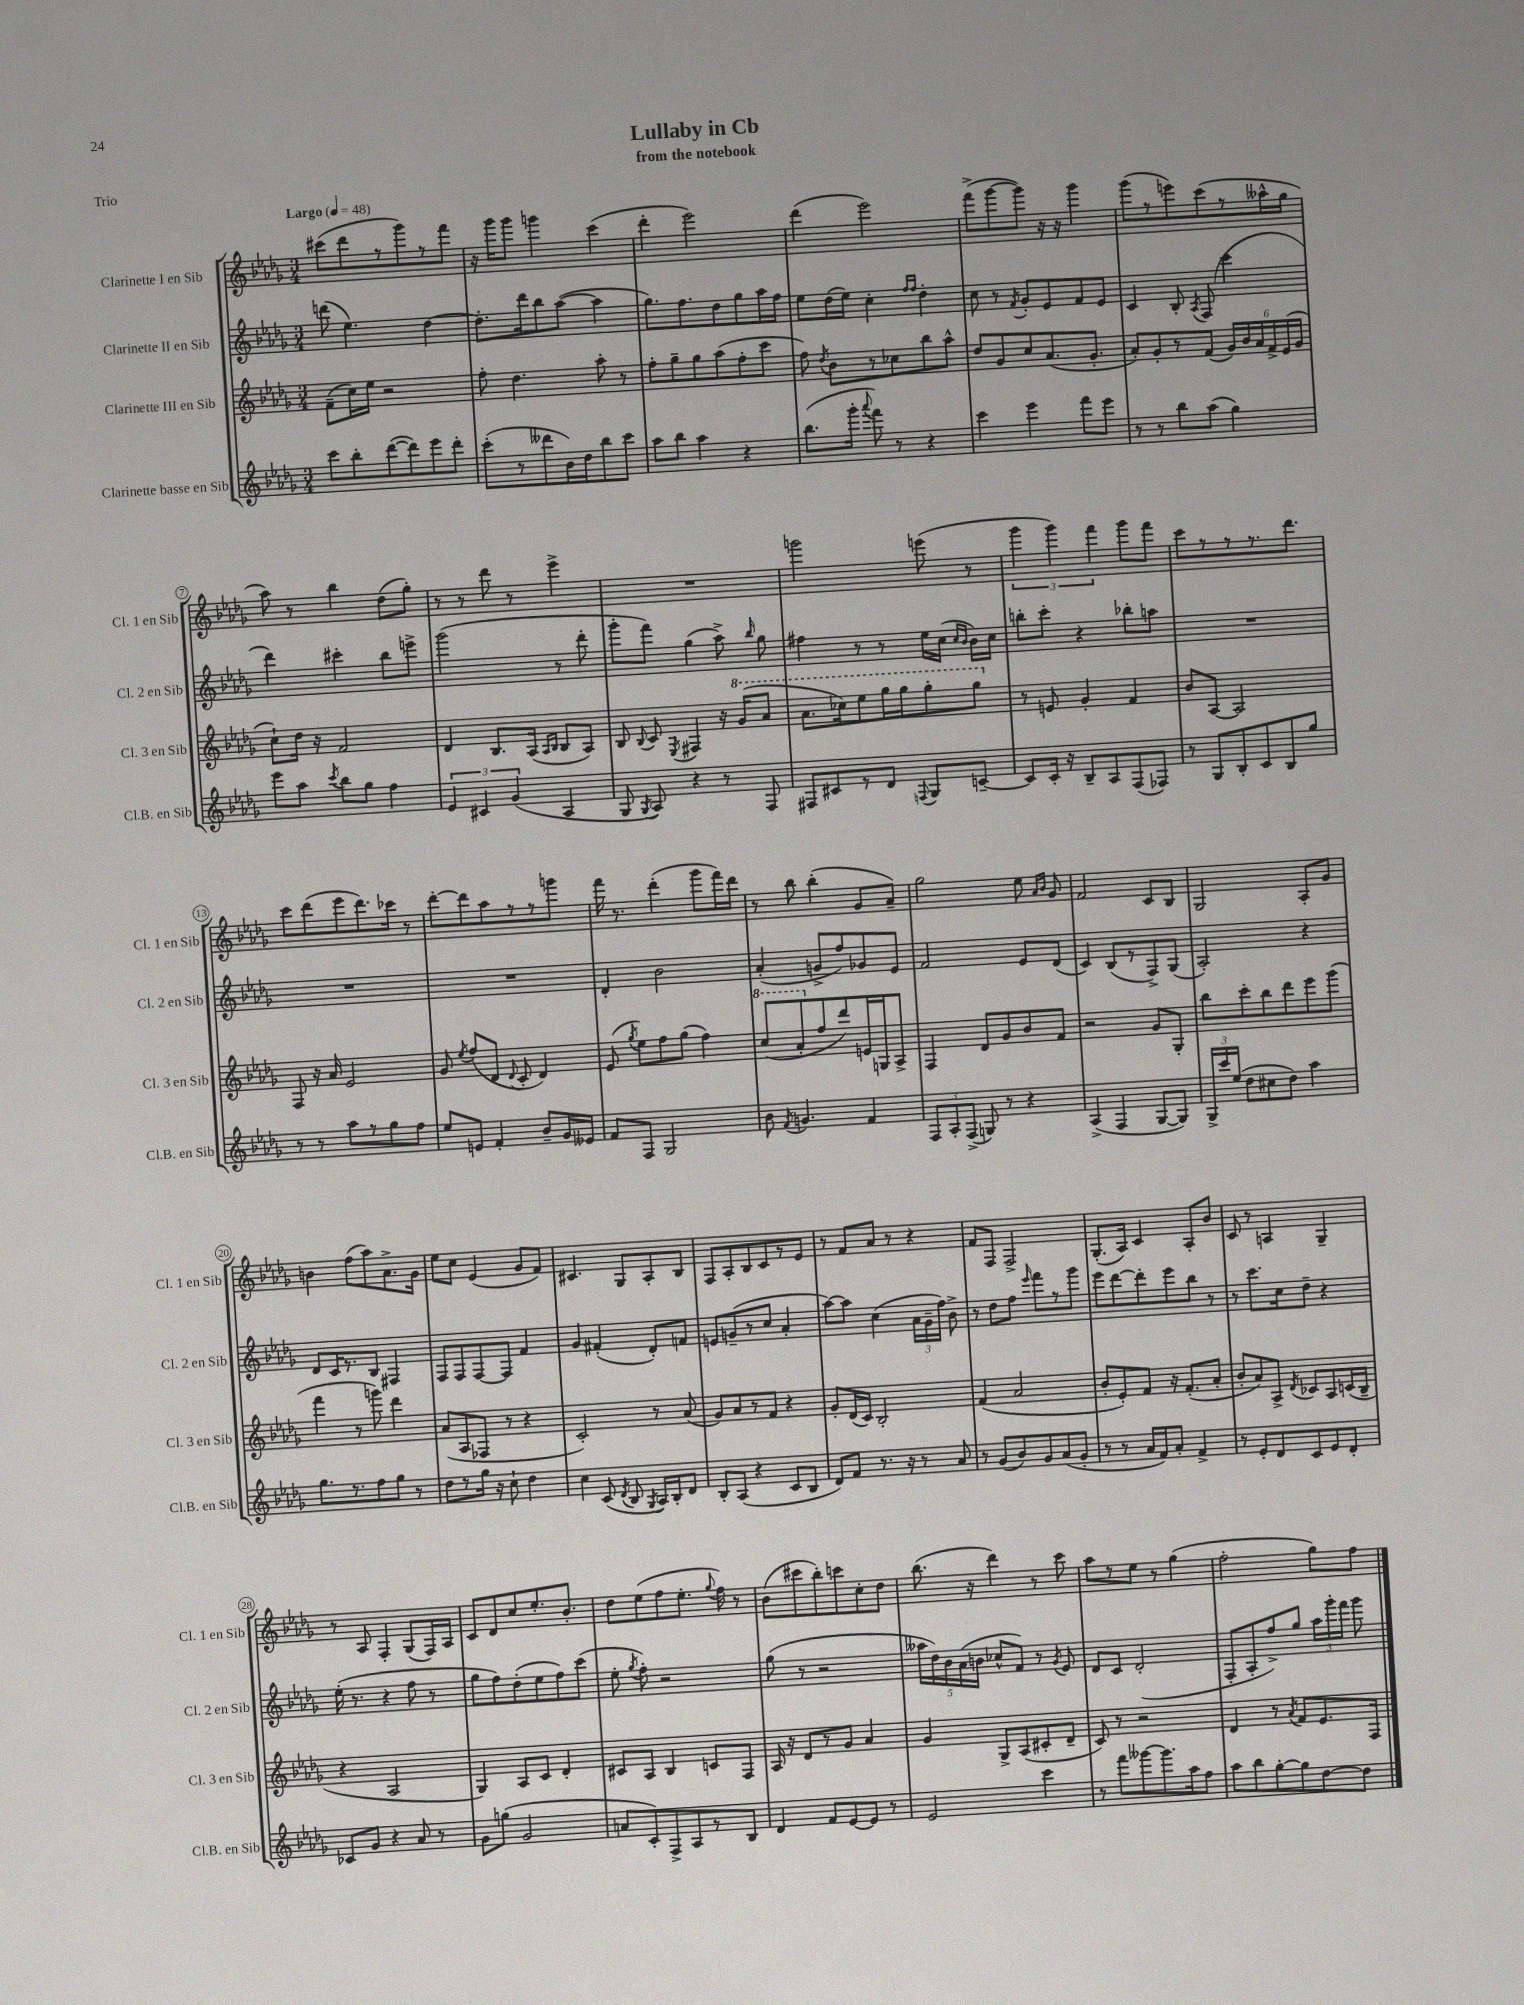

**kern	**kern	**kern	**kern
*staff4	*staff3	*staff2	*staff1
*clefG2	*clefG2	*clefG2	*clefG2
*k[b-e-a-d-g-]	*k[b-e-a-d-g-]	*k[b-e-a-d-g-]	*k[b-e-a-d-g-]
*M3/4	*M3/4	*M3/4	*M3/4
*MM48	*MM48	*MM48	*MM48
8ccc	(8f~	(8ddd	(8ccc#
8bb-'	16cc)	4.ee-)	8ddd-
.	16ee-	.	.
([8ddd-	2r	.	8r
8ddd-])	.	.	8ggg-)
8eee-	.	[4dd-	8r
8ddd-'	.	.	8fff
=	=	=	=
(8ccc'	8ff'	8.dd-']	16r
.	.	.	16ggg-
8r	4.dd-	.	8ggg-
.	.	16ddd-	.
8ddd--	.	8bb-	4ggg
16b-)	.	([8aa-	.
16dd-	.	.	.
8bb-	8aa-'	4aa-]	(4ccc
8ccc	8r	.	.
=	=	=	=
8aa-	8ff'	8.gg-)	4ddd-'
8bb-	8gg-~	.	.
.	.	8.ff	.
4aa-	8gg-	.	2eee-)
.	(8aa-	8dd-	.
4r	8ff'	8gg-	.
.	8ccc	16aa-	.
.	.	16ff	.
=	=	=	=
(8.bb-	8ff)	8ee-	(4ddd-
.	8qdd-	.	.
.	8b-	(16dd-	.
16ggg-'	.	16ee-)	.
8qqaaa-	.	.	.
8fff)	8r	4cc'	2eee-)
8r	8cc-	.	.
.	.	16qqff	.
.	.	16qqff	.
4r	8bb-	4dd-'	.
.	8aa-^^	.	.
=	=	=	=
4ccc	8dd-	8cc	(8fff^
.	8g-	8r	[8ggg-
.	.	8qf	.
4eee-	8cc	8g-'	8ggg-])
.	(8.a-	8e-	16r
.	.	.	16r
8fff	.	8f	4ggg-
.	8.g-'	.	.
8eee-	.	8e-	.
=	=	=	=
8r	8a-')	4c	(8ggg-
8r	8g-'	.	8r
8bb-	8r	8B-'	8eee)
.	.	8qA-	.
(8aa-	(8f	(8F	(8ccc
4gg-)	24g-)	4ccc	8r
.	24b-	.	.
.	24a-	.	.
.	24f^	.	16aa--^^
.	(24e-	.	.
.	.	.	16gg-
.	24g-	.	.
=	=	=	=
8eee-	8cc`)	4ddd-)	8aa-)
8aa-	16dd-	.	8r
.	16r	.	.
8qccc	.	.	.
8bb-	2f	4ccc#'	4bb-
8gg-	.	.	.
4ff	.	8bb-	(8dd-
.	.	8eee^	8gg-')
=	=	=	=
6e-	4d-	(2ggg-	8r
.	.	.	8r
6c#	.	.	.
.	8.B-	.	8ddd-
(6g-	.	.	.
.	.	.	8r
.	(16A-	.	.
.	16qqA-	.	.
.	16qqB-	.	.
4A-	8B-	8r	4eee-^
.	8A-)	8ddd-'	.
=	=	=	=
8G-	8B-	8ggg-'	2.r
8qG-	8qqB-	.	.
8A-)	8c	8fff)	.
.	8qE-	.	.
4r	4F#	(4gg-	.
8r	16r	8aa-^)	.
.	(16gg-	.	.
.	.	16qqbb-	.
8F	8aa-	8gg-	.
=	=	=	=
8F#	8.aa-	4ff#	2ggg
8c#	.	.	.
.	16ccc-)	.	.
8r	8eee-	8r	.
8d-	16ggg-	8r	.
.	16ggg-	.	.
8qqF	.	.	.
8G-	8ggg-'	16ee-	(8eee
.	.	(16cc	.
.	.	16qqcc	.
.	.	16qqb-	.
[8c~	8ggg-	16b-)	8r
.	.	16cc	.
=	=	=	=
8c]	8r	8bb'	6ggg-
16c'	8e	8ccc'	.
.	.	.	6ggg-)
16r	.	.	.
8B-~	4g-'	4r	.
.	.	.	6fff
8A-	.	.	.
(8F	4f	8bb-'	8ggg-
8F-)	.	8aa	8fff
=	=	=	=
8r	8b-	2.r	8ccc
8G-	[8A-	.	8r
8B-'	2A-]	.	8r
8c	.	.	8.r
8B-	.	.	.
.	.	.	8.ddd-
8gg-	.	.	.
=	=	=	=
8r	8F	2.r	8ccc
8r	16r	.	(8ddd-
.	16a-	.	.
8aa-	2e-	.	8eee-
8r	.	.	8.ddd-)
8gg-	.	.	.
.	.	.	16ccc-
8ff	.	.	8r
=	=	=	=
8ee-	8g-	2.r	[8ddd-'
.	8qee-	.	.
8e	(8ff	.	8ddd-]
4f'	8d-	.	8aa-
.	8qqd-	.	.
.	8c'	.	8r
8b-~	4d-)	.	8r
16g-	.	.	8ggg
16e--	.	.	.
=	=	=	=
8f	(8e-	4d-'	16fff
.	.	.	8.r
.	8qgg-	.	.
8F	8ee-)	.	.
2G-	8ff	2b-	(4ddd-'
.	(8gg-	.	.
.	4ff)	.	8ggg-
.	.	.	16fff)
.	.	.	16ddd-
=	=	=	=
8b-	(8ccc	(4a-'	8r
8qf	.	.	.
4.g	8aa-'	.	8bb-
.	8ff	8g^	(4bb-'
.	8ddd-)	8ff)	.
4f	16e	8g-	8g-
.	16G	.	.
.	8A-^	8e-	8a-~)
=	=	=	=
12F	4F	2f	2gg-
12A-'	.	.	.
(12F^	.	.	.
8G)	8d-	.	.
8r	8g-	.	.
4r	8b-	8e-	8ee-
.	.	.	16qqa-
.	.	.	16qqb-
.	8f	(8d-	8g-
=	=	=	=
(4A-^	2r	4c)	2f
4F	.	(8B-	.
.	.	8r	.
[8G-	8g-	8F^)	8c
8G-])	8G-'	(8G-	8B-
=	=	=	=
24G-^	8bb-	2A-')	2G-
24ccc	.	.	.
(24ee-	.	.	.
8dd-	8ccc'	.	.
8cc#	8bb-	.	.
8dd-)	8ddd-	.	.
4aa-	8eee-	4r	8A-'
.	(8ggg-	.	8g-
=	=	=	=
8.gg-	4fff	8d-	4b
.	.	16c	.
8.r	.	8.r	.
.	8r	.	(8ff
8ff	8ggg)	8B-	8aa-)
8gg-	4ddd-	4F#	8.a-^
8r	.	.	.
.	.	.	16g-
=	=	=	=
8dd-	(8a-	8F	8ee-
8r	8A-	8F	8cc
16gg-	8F-	[8F	(4e-
16r	.	.	.
8cc`	8r	8F]	.
4dd-	4r	4f	8g-
.	.	.	8f)
=	=	=	=
4cc	2c')	4g-	4.c#
(8c	.	(4f#'	.
8qd-	.	.	.
8B-	.	.	8G-
8qG-	.	.	.
16A-)	8r	8d-')	8A-'
16B-'	.	.	.
8d-	(8a-	8f	8B-
=	=	=	=
8B-'	8g-)	8e	8F
(8A-	8a-	(8g~	8A-'
4r	8r	8r	8B-
.	8f	8cc	8c
8c	4r	4a-'	8r
8B-	.	.	8e-
=	=	=	=
8d-)	8g-'	[8aa-)	8r
8f	(16d-	8aa-]	8f
.	16c)	.	.
8.r	2B-'	(4cc	8a-
.	.	.	8r
16r	.	.	.
8r	.	24a-	4r
.	.	24g-~	.
.	.	24ff)	.
8a-	.	8b-^	.
=	=	=	=
8r	(4f	8r	8f
(8g-	.	8dd-	8F
8b-)	2a-	8ff	2F^
.	.	16qqeee-	.
8g-	.	8fff	.
(8a-	.	8r	.
8g-'	.	8ggg-	.
=	=	=	=
8r	8b-'	8eee-	(8.G-'
8r	8e-')	[8ddd-	.
.	.	.	16A-)
16a-	8f	8ddd-']	4c
16f)	.	.	.
8a-'	16r	8eee-	.
.	(8.f'	.	.
4f^	.	8bb-	8A-'
.	8a-'	8r	8b-
=	=	=	=
8r	8b-'	8r	8c
8e-'	8a-)	8.ccc	8r
8d-	8A-^	.	4A
.	.	16cc	.
.	8qd-	.	.
8c	8c-	8dd-~	.
8e-	8A-	4r	4G-~
8d-'	(16c	.	.
.	16B-~	.	.
=	=	=	=
8c-	4r	(16ee-'	8r
.	.	8.r	.
8g-	.	.	8A-
4r	2A-	4r	4F'
8a-	.	8ff	(8G-
8r	.	8r	16F)
.	.	.	16A-
=	=	=	=
8g-	4G-)	8gg-	8c
(8gg	.	8ff)	8d-
2g-	8A-	(8dd-'	8cc
.	8c	8ee-	8.ee-'
.	4d-'	8ff)	.
.	.	.	8.b-'
.	.	(8ccc	.
=	=	=	=
8a	8c#	8ee-'	8dd-
.	.	8qgg-	.
8c')	8A-	8ff')	(8ee-
8F^	4B-	2r	8ff
8A-	.	.	8.ee-'
8r	8c	.	.
.	.	.	8qqgg-
.	.	.	16ff)
8B-	8F	.	8r
=	=	=	=
4d-	16A-	(8gg-	(8b-
.	16r	.	.
.	8d-	8r	8ccc#
8f	8r	2r	8bb-')
[8e-	8g-	.	8ccc
8e-]	4a-	.	8cc'
8r	.	.	8dd-
=	=	=	=
2e-	4g-	20aa--	(8.bb-
.	.	20dd-)	.
.	.	20b-	.
.	.	(20a-	.
.	.	.	16r
.	.	20b	.
.	8G-^	8cc-^^	4ddd-)
.	(8A-	8f)	.
4ccc	8c#'	8r	8r
.	.	8qg-	.
.	8d-~	8e-	8ccc
=	=	=	=
8r	8c)	8d-	8aa-
8fff	8r	8c	8r
[8ggg--	2r	(2d-'	8ee-
8.ggg--]	.	.	8r
.	.	.	(4gg-
16aa-	.	.	.
8ff	.	.	.
=	=	=	=
8aa-	4d-	8F'	2ff'
8bb-	.	8A-'	.
[8gg-'	8r	8ff^)	.
.	8qa-	.	.
8gg-]	8f	8gg-	.
[8dd-	8.e-	24aa-	8gg-)
.	.	24ggg-'	.
.	.	24fff	.
8dd-]	.	8ggg-	8ff
.	16F	.	.
==	==	==	==
*-	*-	*-	*-
